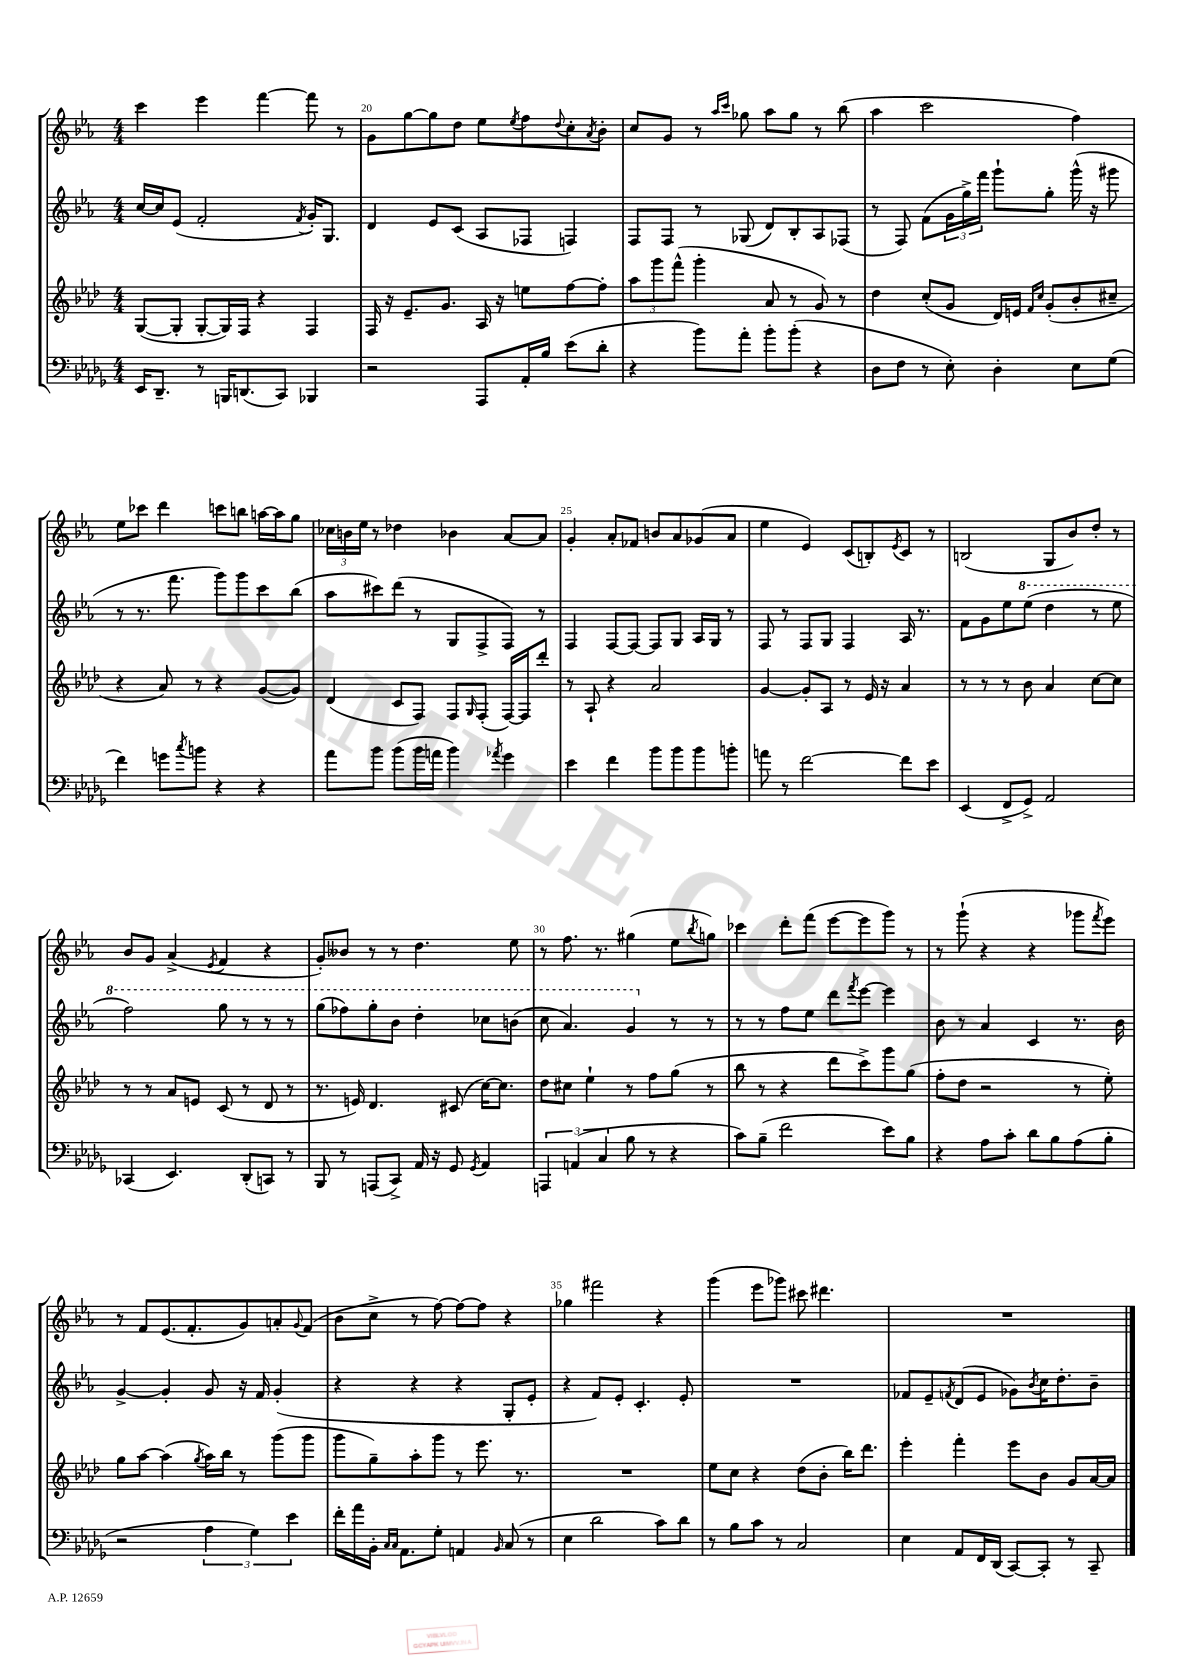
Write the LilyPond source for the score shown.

<<
\new StaffGroup <<
\new Staff = "s0" {
    \clef treble \key ees \major \numericTimeSignature \time 4/4
    c'''4 ees'''4 f'''4~ f'''8 r8 |
    g'8 g''8~ g''8 d''8 ees''8 \acciaccatura { ees''8 } f''8 \appoggiatura { d''8 } c''8-. \acciaccatura { aes'8 } bes'8-. |
    c''8 g'8 r8 \grace { aes''16 c'''16 } ges''8 aes''8 ges''8 r8 bes''8( |
    aes''4 c'''2 f''4) |
    ees''8 ces'''8 d'''4 c'''8 b''8 a''16~ a''16 g''8 |
    \tuplet 3/2 { ces''16 b'16 ees''16 } r8 des''4 bes'4 aes'8~ aes'8 |
    g'4-. aes'8-. fes'8 b'8 aes'8 ges'8( aes'8 |
    ees''4 ees'4) c'8( b8-.) \acciaccatura { ees'8 } c'8 r8 |
    b2( g8 bes'8) d''8-. r8 |
    bes'8 g'8 aes'4->( \acciaccatura { ees'8 } f'4 r4 |
    g'8-.) beses'8 r8 r8 d''4. ees''8 |
    r8 f''8. r8. gis''4( ees''8 \acciaccatura { bes''8 } g''8) |
    ces'''4 d'''8-. f'''8( ees'''8~ ees'''8 g'''8) r8 |
    r8 g'''8-!( r4 r4 ges'''8 \acciaccatura { f'''8 } ees'''8) |
    r8 f'8 ees'8.( f'8.-. g'8) a'8-. \appoggiatura { g'8 } f'8( |
    bes'8 c''8-> r8 f''8~) f''8~ f''8 r4 |
    ges''4 fis'''2 r4 |
    g'''4( ees'''8 ges'''8) cis'''8 dis'''4. |
    R1 \bar "|." |
}
\new Staff = "s1" {
    \clef treble \key ees \major \numericTimeSignature \time 4/4
    c''16~ c''16 ees'8( f'2-. \acciaccatura { f'8 } g'16-.) g8. |
    d'4 ees'8 c'8( aes8 fes8 f4) |
    f8 f8 r8 ges8( d'8) bes8-. aes8 fes8( |
    r8 f8) f'8( \tuplet 3/2 { g'16 g''16->) f'''16 } g'''8-! g''8-. g'''16-^( r16 gis'''8 |
    r8 r8. f'''8. g'''8) g'''8 c'''8 bes''8( |
    aes''8 cis'''8) d'''8( r8 g8 f8-> f8) r8 |
    f4 f8~ f8~ f8 g8 aes16 g16 r8 |
    f8 r8 f8 g8 f4 aes16 r8. |
    f'8 g'8 ees''8 \ottava #1 ees'''8( d'''4 r8 ees'''8 |
    f'''2) g'''8 r8 r8 r8 |
    g'''8( fes'''8) g'''8-. bes''8 d'''4-. ces'''8 b''8( |
    c'''8 aes''4.) g''4 \ottava #0 r8 r8 |
    r8 r8 f''8 ees''8 d'''8 \acciaccatura { f'''8 } ees'''8~ ees'''4 |
    bes'8 r8 aes'4 c'4 r8. bes'16 |
    g'4~-> g'4-. g'8 r16 f'16 g'4-.( |
    r4 r4 r4 g8-. ees'8-. |
    r4 f'8) ees'8-. c'4.-. ees'8-. |
    R1 |
    fes'8 ees'8-- \acciaccatura { f'8 } d'8( ees'8 ges'8) \acciaccatura { bes'8 } c''16 d''8.-. bes'8-- \bar "|." |
}
\new Staff = "s2" {
    \clef treble \key aes \major \numericTimeSignature \time 4/4
    g8~( g8-. g8~-. g16) f16 r4 f4 |
    f16 r16 ees'8.-- g'8. aes16 r16 e''8 f''8~ f''8-. |
    \tuplet 3/2 { aes''8 g'''8 f'''8-^( } g'''4-. aes'8 r8 g'8) r8 |
    des''4 c''8-.( g'8 des'16) e'16 \grace { f'16 c''16 } g'8-.( bes'8-. cis''8-- |
    r4 aes'8) r8 r4 g'8~( g'8) |
    des'4( c'8 f8) f8 \grace { g16 } f8-.( f16~) f16 des'''8-. |
    r8 aes8-! r4 aes'2 |
    g'4~ g'8-. aes8 r8 ees'16 r16 aes'4 |
    r8 r8 r8 bes'8 aes'4 c''8~ c''8 |
    r8 r8 aes'8 e'8 c'8( r8 des'8 r8 |
    r8. e'16) des'4. cis'8( c''16~) c''8. |
    des''8 cis''8 ees''4-! r8 f''8 g''8( r8 |
    bes''8 r8 r4 des'''8 c'''8->) g'''8 g''8( |
    f''8-. des''8 r2 r8 ees''8-.) |
    g''8 aes''8~ aes''4( \acciaccatura { g''8 } aes''16) bes''16 r8 g'''8( g'''8 |
    g'''8 g''8--) aes''8-. g'''8 r8 ees'''8. r8. |
    R1 |
    ees''8 c''8 r4 des''8( bes'8-. bes''16) des'''8. |
    ees'''4-. f'''4-. ees'''8 bes'8 g'8 aes'16~ aes'16 \bar "|." |
}
\new Staff = "s3" {
    \clef bass \key des \major \numericTimeSignature \time 4/4
    ees,16 des,8.-- r8 b,,16 d,8.( c,8) bes,,4 |
    r2 aes,,8 aes,16-. bes16 ees'8( des'8-. |
    r4 bes'8) aes'8-. bes'8-. bes'8-.( r4 |
    des8 f8 r8 ees8-.) des4-. ees8 ges8( |
    f'4) g'8 \acciaccatura { c''8 } b'8 r4 r4 |
    aes'8 bes'8 bes'8( bes'16 a'16 bes'4) \acciaccatura { aes'8 } ges'4 |
    ees'4 f'4 bes'8 bes'8 bes'8 b'8-. |
    a'8 r8 f'2~ f'8 ees'8 |
    ees,4( f,8-> ges,8->) aes,2 |
    ces,4( ees,4.) des,8-.( c,8) r8 |
    bes,,8 r8 a,,8( c,8->) aes,16 r16 ges,8 \acciaccatura { ges,8 } aes,4 |
    \tuplet 3/2 { a,,4 a,4( c4 } bes8 r8 r4 |
    c'8) bes8--( f'2 ees'8) bes8 |
    r4 aes8 c'8-. des'8 bes8 aes8( bes8-. |
    r2 \tuplet 3/2 { aes4 ges4) ees'4 } |
    f'16-. aes'16 bes,16-. \grace { c16 c16 } aes,8. ges8-. a,4 \grace { bes,16 } c8( r8 |
    ees4 des'2 c'8) des'8 |
    r8 bes8 c'8 r8 c2 |
    ees4 aes,8 f,16 des,16( c,8~) c,8-. r8 c,8-- \bar "|." |
}
>>
>>
\layout { \context { \Score currentBarNumber = #19 \override BarNumber.break-visibility = ##(#f #t #t) barNumberVisibility = #(every-nth-bar-number-visible 5) } }
